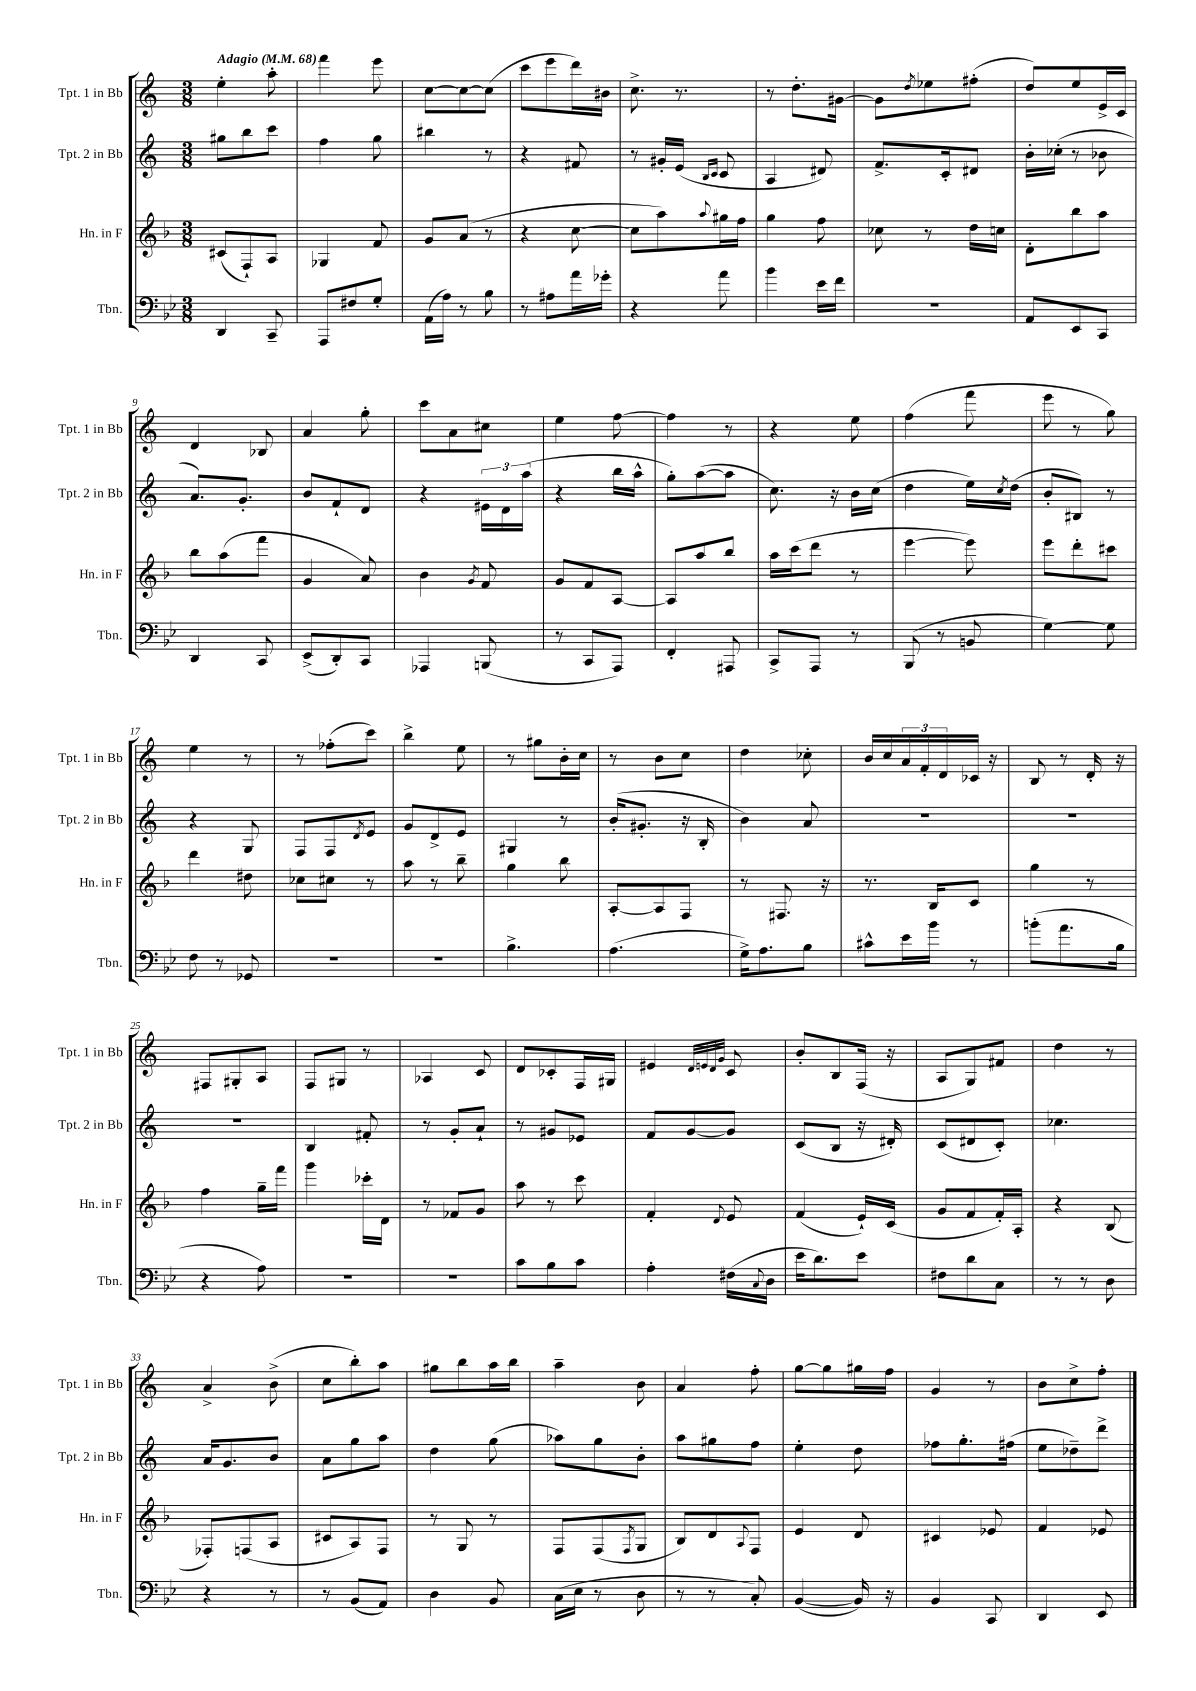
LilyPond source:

<<
\new StaffGroup <<
\new Staff = "s0" \with { instrumentName = "Tpt. 1 in Bb" shortInstrumentName = "Tpt. 1 in Bb" } {
    \clef treble \key c \major \numericTimeSignature \time 3/8 \tempo "Adagio" 4 = 68
    e''4-. a''8-. |
    f'''4 e'''8 |
    c''8~ c''8~ c''8( |
    c'''8 e'''8 d'''16) bis'16 |
    c''8.-> r8. |
    r8 d''8.-. gis'16~ |
    gis'8 \acciaccatura { d''8 } ees''8 fis''8-.( |
    d''8) e''8 e'16-> c'16 |
    d'4 bes8 |
    a'4 g''8-. |
    c'''8 a'8 cis''8 |
    e''4 f''8~ |
    f''4 r8 |
    r4 e''8 |
    f''4( f'''8 |
    e'''8 r8 g''8) |
    e''4 r8 |
    r8 fes''8-.( c'''8) |
    b''4-> e''8 |
    r8 gis''8 b'16-. c''16 |
    r8 b'8 c''8 |
    d''4 ces''8-. |
    b'16 c''16 \tuplet 3/2 { a'16 f'16-. d'16 } ces'16 r16 |
    b8 r8 d'16-. r16 |
    fis8 gis8-. a8 |
    f8 gis8 r8 |
    aes4 c'8 |
    d'8 ces'8-. f16 gis16 |
    eis'4 \grace { d'32 e'32 d'32 g'32 } c'8 |
    b'8-. b8 f16( r16 |
    a8 g8) fis'8 |
    d''4 r8 |
    a'4-> b'8->( |
    c''8 b''8-.) a''8 |
    gis''8 b''8 a''16 b''16 |
    a''4-- b'8 |
    a'4 f''8-. |
    g''8~ g''8 gis''16 f''16 |
    g'4 r8 |
    b'8 c''8-> f''8-. \bar "|." |
}
\new Staff = "s1" \with { instrumentName = "Tpt. 2 in Bb" shortInstrumentName = "Tpt. 2 in Bb" } {
    \clef treble \key c \major \numericTimeSignature \time 3/8
    gis''8 b''8 c'''8 |
    f''4 g''8 |
    bis''4 r8 |
    r4 fis'8 |
    r8 gis'16-. e'16( \grace { b16 c'16 } c'8 |
    a4 dis'8) |
    f'8.-> c'16-. dis'8 |
    b'16-. ces''16-.( r8 bes'8 |
    a'8.) g'8.-. |
    b'8 f'8-! d'8 |
    r4 \tuplet 3/2 { eis'16 d'16 a''16( } |
    r4 b''16 a''16-^ |
    g''8-.) a''8~( a''8 |
    c''8.) r16 b'16 c''16( |
    d''4 e''16) \acciaccatura { c''8 } d''16( |
    b'8-. bis8) r8 |
    r4 g8 |
    f8 f8 \acciaccatura { d'8 } e'8 |
    g'8 d'8-> e'8 |
    gis4 r8 |
    b'16-.( gis'8.-. r16 b16-. |
    b'4) a'8 |
    R4. |
    R4. |
    R4. |
    b4 fis'8-. |
    r8 g'8-. a'8-! |
    r8 gis'8 ees'8 |
    f'8 g'8~ g'8 |
    c'8( b8 r16 dis'16-.) |
    c'8( dis'8 c'8-.) |
    ces''4. |
    a'16 g'8. b'8 |
    a'8 g''8 a''8 |
    d''4 g''8( |
    aes''8) g''8 b'8-. |
    a''8 gis''8 f''8 |
    e''4-. d''8 |
    fes''8 g''8.-. fis''16( |
    e''8 des''8--) d'''8-> \bar "|." |
}
\new Staff = "s2" \with { instrumentName = "Hn. in F" shortInstrumentName = "Hn. in F" } {
    \clef treble \key f \major \numericTimeSignature \time 3/8
    cis'8( f8-!) a8 |
    ges4 f'8 |
    g'8 a'8( r8 |
    r4 c''8~ |
    c''8 a''8) \appoggiatura { a''8 } gis''16 f''16 |
    g''4 f''8 |
    ces''8 r8 d''16 c''16 |
    d'8-. bes''8 a''8 |
    bes''8 a''8( f'''8 |
    g'4 a'8) |
    bes'4 \acciaccatura { g'8 } f'8 |
    g'8 f'8 a8~ |
    a8 a''8 bes''8 |
    a''16 c'''16( d'''8 r8 |
    e'''4~ e'''8) |
    e'''8 d'''8-. cis'''8 |
    d'''4 dis''8 |
    ces''8 cis''8 r8 |
    a''8 r8 bes''8-- |
    g''4 bes''8 |
    a8~-. a8 f8 |
    r8 fis8. r16 |
    r8. bes16 c'8 |
    g''4 r8 |
    f''4 g''16-- f'''16 |
    g'''4 ces'''16-. d'16 |
    r8 fes'8 g'8 |
    a''8 r8 c'''8 |
    f'4-. \appoggiatura { d'8 } e'8 |
    f'4( e'16-!) c'16( |
    g'8 f'8 f'16-.) a16-. |
    r4 bes8( |
    fes8-.) f8( a8 |
    cis'8 a8) f8 |
    r8 g8 r8 |
    f8 f8( \acciaccatura { f8 } g8 |
    bes8) d'8 \appoggiatura { a8 } f8 |
    e'4 d'8 |
    cis'4 ees'8 |
    f'4 ees'8 \bar "|." |
}
\new Staff = "s3" \with { instrumentName = "Tbn." shortInstrumentName = "Tbn." } {
    \clef bass \key bes \major \numericTimeSignature \time 3/8
    d,4 c,8-- |
    a,,8 fis8 g8-. |
    a,16( a16) r8 bes8 |
    r8 ais8 a'16 ges'16-. |
    r4 a'8 |
    bes'4 ees'16 f'16 |
    R4. |
    a,8 ees,8 c,8 |
    d,4 c,8 |
    ees,8->( d,8-.) c,8 |
    aes,,4 b,,8( |
    r8 c,8 a,,8) |
    f,4-. ais,,8 |
    c,8-> a,,8 r8 |
    bes,,8( r8 b,8 |
    g4~) g8 |
    f8 r8 ges,8 |
    R4. |
    R4. |
    bes4.-> |
    a4.( |
    g16->) a8. bes8 |
    cis'8-^ ees'16 bes'16 r8 |
    b'8-.( a'8. bes16 |
    r4 a8) |
    R4. |
    R4. |
    c'8 bes8 c'8 |
    a4-. fis16( \appoggiatura { c8 } d16 |
    ees'16 d'8.) ees'8 |
    fis8 d'8 c8 |
    r8 r8 d8 |
    r4 r8 |
    r8 bes,8( a,8) |
    d4 bes,8 |
    c16( ees16 r8 d8 |
    r8 r8 c8-.) |
    bes,4~( bes,16) r16 |
    bes,4 c,8 |
    d,4 ees,8 \bar "|." |
}
>>
>>
